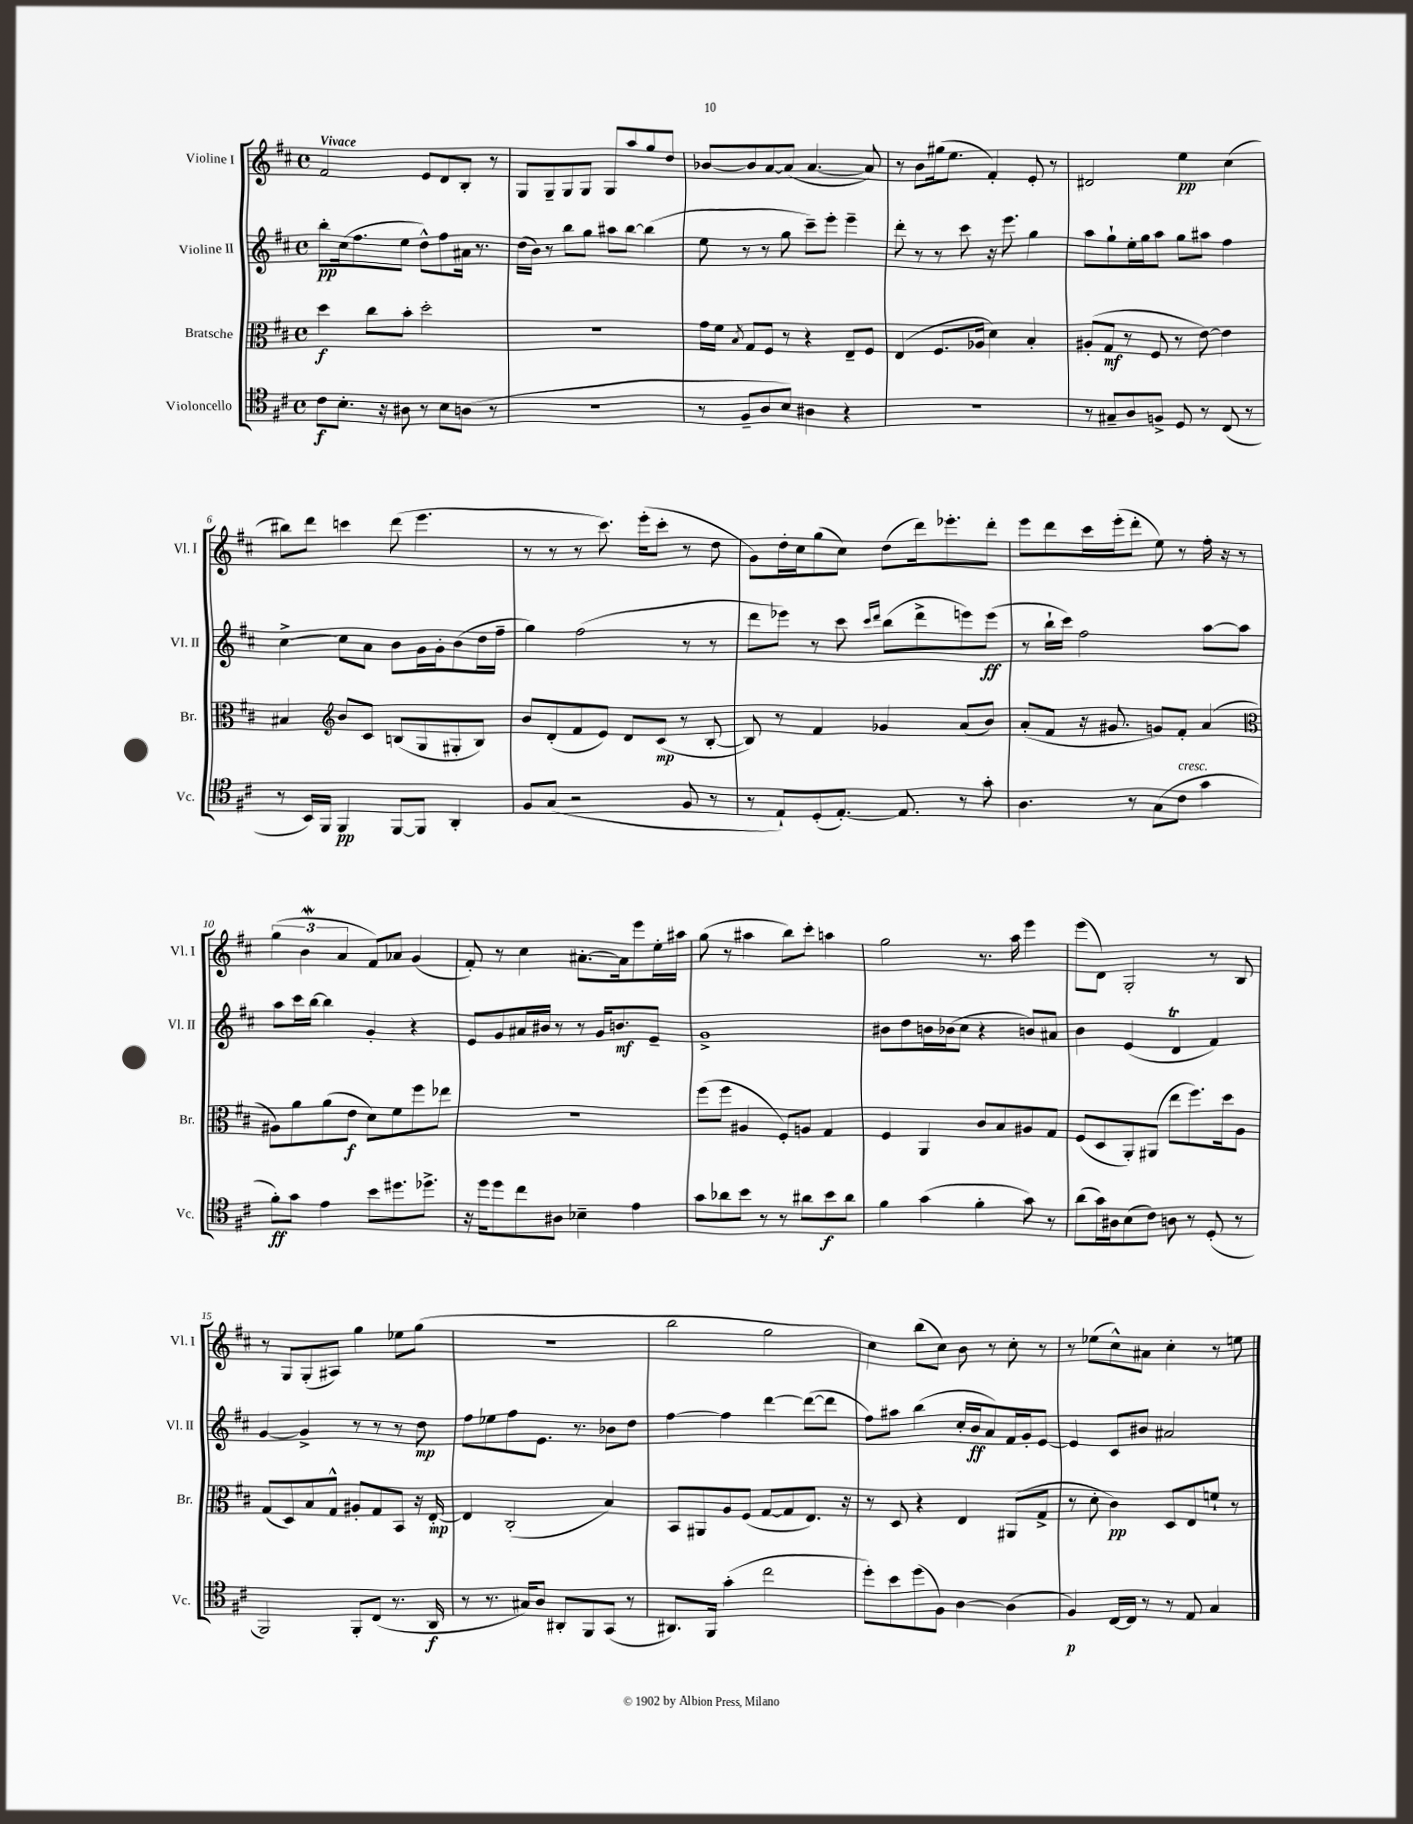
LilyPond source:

<<
\new StaffGroup <<
\new Staff = "s0" \with { instrumentName = "Violine I" shortInstrumentName = "Vl. I" } {
    \clef treble \key d \major \defaultTimeSignature \time 4/4 \tempo "Vivace"
    \autoBeamOff fis'2 e'8[ d'8 b8]-. r8 |
    g8[ g8-- g8 g8] g8[ a''8 g''8 d''8] |
    bes'8[~ bes'8 a'8~ a'8]( a'4.~ a'8) |
    r8 b'8[ gis''16( e''8.] fis'4-.) e'8-. r8 |
    dis'2 e''4\pp cis''4( |
    bis''8[) d'''8] c'''4 d'''8( e'''4. |
    r8 r8 r8 cis'''8.) e'''16[-.( cis'''8]-. r8 d''8 |
    g'8[) d''16-. cis''16 g''8( cis''8]) d''8[( d'''16) ees'''8.-. d'''8]-. |
    e'''8[ d'''8 cis'''16 e'''16-.( d'''8]-. e''8) r8 fis''16-. r16 r8 |
    \tuplet 3/2 { g''4( b'4\mordent a'4 } fis'8[) aes'8] g'4( |
    fis'8-.) r8 cis''4 ais'8.[~-. ais'16 e'''8 e''16-. ais''16] |
    g''8( r8 ais''4 b''8[) cis'''8]-. a''4 |
    g''2 r8. a''16 e'''4 |
    e'''8[( d'8]) g2-. r8 b8 |
    r8 g8[ g8-.( ais8]) g''4 ees''8[ g''8]( |
    r1 |
    b''2 g''2 |
    cis''4) b''8[( cis''8]) b'8 r8 cis''8-. r8 |
    r8 ees''8[( cis''8-^) ais'8] cis''4-. r8 e''8 \bar "|." |
}
\new Staff = "s1" \with { instrumentName = "Violine II" shortInstrumentName = "Vl. II" } {
    \clef treble \key d \major \defaultTimeSignature \time 4/4
    \autoBeamOff b''8[-.\pp cis''16( fis''8. e''8] d''8[-^) fis''8 ais'16] r8. |
    d''16[( b'16]) r8 b''8[ g''8] ais''8[ b''8]~ b''4( |
    e''8 r8 r8 g''8 cis'''8[--) e'''8]-. e'''4-- |
    d'''8-. r8 r8 cis'''8 r16 e'''8. g''4 |
    a''8[ g''8-! e''16-. g''16 a''8] g''8[ ais''8] fis''4 |
    cis''4~-> cis''8[ a'8] b'8[ g'16 g'16-. b'8( d''16 fis''16]-- |
    g''4) fis''2( r8 r8 |
    d'''8[ ees'''8]) r8 cis'''8 \grace { cis'''16[ d'''16] } b''8[( d'''8-> e'''8) e'''8]\ff( |
    r8 b''16[-! cis'''16]) fis''2 a''8[~ a''8] |
    a''8[ cis'''16 b''16]~ b''4 g'4-. r4 |
    e'8[ g'8 ais'16 bis'16] r8 r8 g'16[ b'8.\mf e'8]-- |
    g'1-> |
    bis'8[ d''8 b'16 bes'16( cis''8] r4 b'8[) ais'8] |
    b'4 e'4( d'4\trill fis'4) |
    g'4~ g'4-> r8 r8 r8 d''8\mp |
    fis''8[ ees''8 fis''8 e'8.] r8. bes'8[ d''8] |
    fis''4~ fis''4 d'''4~ d'''8[~( d'''8] |
    fis''8[) ais''8] b''4( cis''16[-. b'16\ff a'8) fis'16 g'16-. e'8]~ |
    e'4 cis'8[ bis'8] ais'2 \bar "|." |
}
\new Staff = "s2" \with { instrumentName = "Bratsche" shortInstrumentName = "Br." } {
    \clef alto \key d \major \defaultTimeSignature \time 4/4
    \autoBeamOff d''4\f cis''8[ b'8]-. d''2-. |
    R1 |
    g'16[ fis'16] \acciaccatura { b8 } g8[ fis8] r8 r4 e8[-- fis8] |
    e4( fis8.[ aes16] d'4) b4-. |
    ais8[-.( g8]\mf r8 fis8 r8 e'8~) e'4 |
    bis4 \clef treble b'8[ cis'8] b8[( g8 gis8-. b8]) |
    b'8[ d'8-.( fis'8 e'8]) d'8[ cis'8]\mp( r8 b8~-. |
    b8) r8 fis'4 ges'4 a'8[( b'8]) |
    a'8[-.( fis'8] r16 gis'8. g'8[) fis'8]-. a'4( |
    \clef alto ais8[) a'8 a'8( e'8]\f d'8[) fis'8 fis''8 ees''8] |
    R1 |
    fis''8[( fis''8] ais4 fis8[-.) a8] g4 |
    fis4 a,4 cis'8[ b8 ais8 g8] |
    fis8[( d8 a,8-.) ais,8]( e''8[ fis''8.) d''16 a8] |
    g8[( d8) b8 g8]-^ ais8[-. g8 b,8] r16 e16~-.\mp |
    e4 cis2-.( b4) |
    b,8[ ais,8 a8 fis8]( g8[~ g8 e8.]) r16 |
    r8 d8 r4 e4 ais,8[( g8]-> |
    r8 d'8-. cis'4\pp) d8[ e8 f'8]-! r8 \bar "|." |
}
\new Staff = "s3" \with { instrumentName = "Violoncello" shortInstrumentName = "Vc." } {
    \clef tenor \key d \major \defaultTimeSignature \time 4/4
    \autoBeamOff cis'8[\f b8.]-. r16 ais8 r8 b8[ a8]( r8 |
    R1 |
    r8 fis8[-- a8 b8]) ais4 r4 |
    R1 |
    r8 gis8[-- a8 f8]-> d8 r8 cis8( r8 |
    r8 b,16[) fis,16] fis,4\pp fis,8[~ fis,8] a,4-. |
    fis8[ g8]( r2 fis8 r8 |
    r8 e8[-!) d8-.( e8.]~-.) e8. r8 g'8-. |
    a4. r8 g8[( cis'8]^\markup { \italic "cresc." } g'4 |
    fis'8[-.\ff) g'8] e'4 b'8[ dis''8. des''8.]-> |
    r16 d''16[ d''8 cis''8 ais8] bes4-- e'4 |
    g'8[ aes'8 b'8] r8 r8 ais'8[ b'8\f ais'8] |
    fis'4 g'4( fis'4-. g'8) r8 |
    a'8[( g'16) ais16 b8( cis'8]) a8 r8 d8-.( r8 |
    fis,2) fis,8[-. cis8]( r8. a,16\f |
    r8 r8. gis16[) a8] ais,8[-. fis,8 g,8]( r8 |
    ais,8.[) fis,16] g'4-.( cis''2 |
    d''8[-.) b'8 d''8( fis8]) a4~ a4( |
    fis4\p) cis16[~ cis16] r8 r8 e8 g4 \bar "|." |
}
>>
>>
